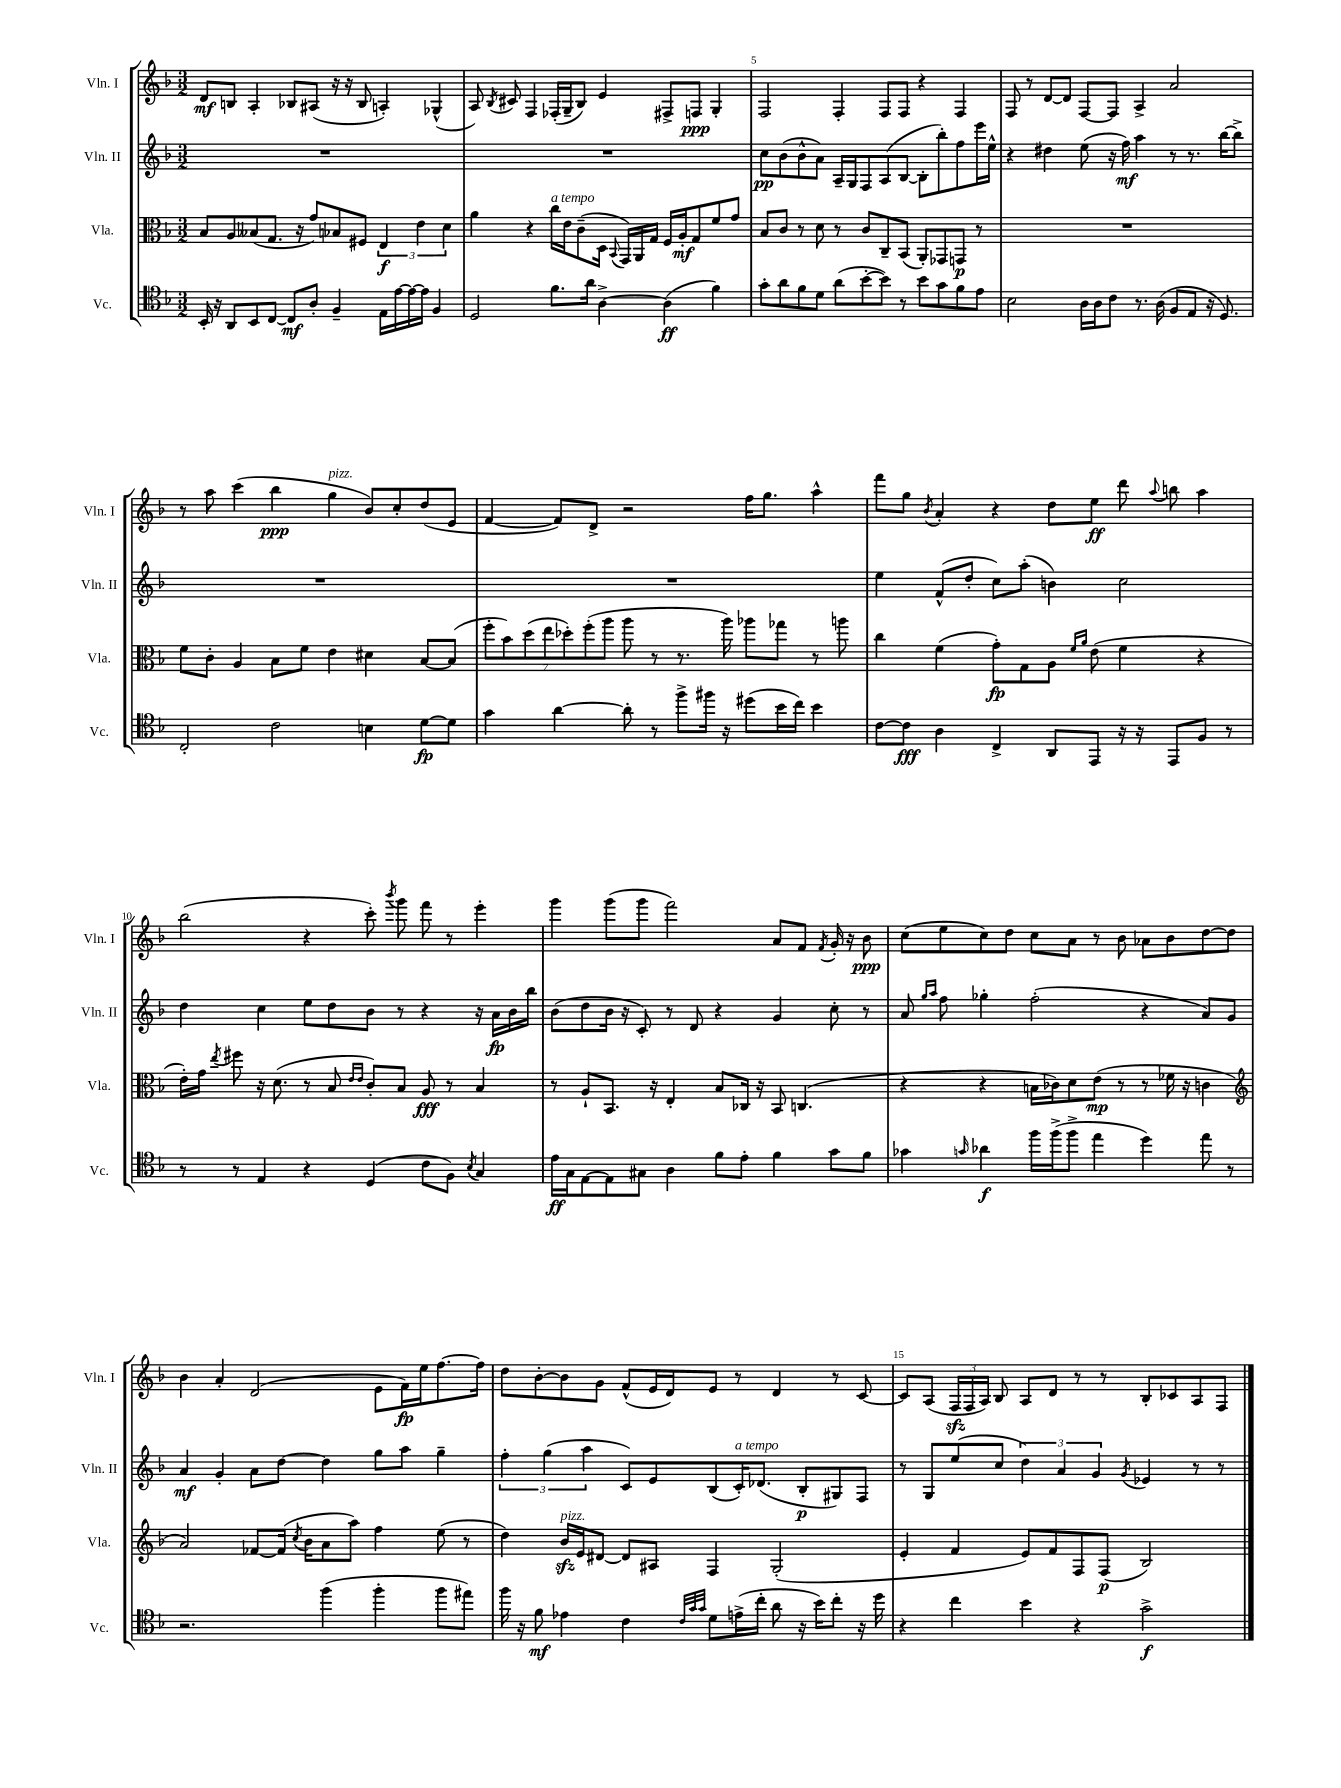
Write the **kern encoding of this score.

**kern	**dynam	**kern	**dynam	**kern	**dynam	**kern	**dynam
*part4	*part4	*part3	*part3	*part2	*part2	*part1	*part1
*staff4	*staff4	*staff3	*staff3	*staff2	*staff2	*staff1	*staff1
*I"Vc.	*	*I"Vla.	*	*I"Vln. II	*	*I"Vln. I	*
*I'Vc.	*	*I'Vla.	*	*I'Vln. II	*	*I'Vln. I	*
*clefC4	*	*clefC3	*	*clefG2	*	*clefG2	*
*k[b-]	*	*k[b-]	*	*k[b-]	*	*k[b-]	*
*M3/2	*	*M3/2	*	*M3/2	*	*M3/2	*
=3	=3	=3	=3	=3	=3	=3	=3
16BB-'/	.	8B-/L	.	1.r	.	8d/L	mf
16r	.	.	.	.	.	.	.
8AA/L	.	8A/	.	.	.	8Bn/J	.
8BB-/	.	(8B--X/	.	.	.	4A'/	.
[8C/J	.	8.G/J	.	.	.	.	.
8C/L]	mf	.	.	.	.	8B-X/L	.
.	.	16r	.	.	.	.	.
8A'/J	.	8g/L)	.	.	.	(8A#X/J	.
4F~/	.	8B-X/	.	.	.	16r	.
.	.	.	.	.	.	16r	.
.	.	8F#X/J	.	.	.	8B-/	.
16E\LL	.	6E/	f	.	.	4An'/)	.
[16e\	.	.	.	.	.	.	.
16e\_	.	.	.	.	.	.	.
.	.	6e\	.	.	.	.	.
16e\JJ]	.	.	.	.	.	.	.
4F/	.	.	.	.	.	(4G-X^^/	.
.	.	6d\	.	.	.	.	.
=4	=4	=4	=4	=4	=4	=4	=4
2D/	.	4a\	.	1.r	.	8A/)	.
.	.	.	.	.	.	8qB-/	.
.	.	.	.	.	.	8c#X/	.
.	.	4r	.	.	.	4F/	.
!	!	!LO:TX:a:i:t=a tempo	!	!	!	!	!
8.f\L	.	16cc\LL	.	.	.	(16F-X'/LL	.
.	.	16e\J	.	.	.	16G~/J	.
.	.	(8c~\	.	.	.	8B-/J)	.
16a\Jk	.	.	.	.	.	.	.
[4A^\	.	16D\Jk	.	.	.	4e/	.
.	.	8qqBB-/	.	.	.	.	.
.	.	16GG/LL)	.	.	.	.	.
.	.	16AA/	.	.	.	.	.
.	.	16G/JJ	.	.	.	.	.
(4A\]	ff	16F/LL	.	.	.	8F#X^/L	.
.	.	16A'/J	mf	.	.	.	.
.	.	8G/	.	.	.	8Fn/J	ppp
4f\)	.	8f/	.	.	.	4G'/	.
.	.	8g/J	.	.	.	.	.
=5	=5	=5	=5	=5	=5	=5	=5
8g'\L	.	8B-/L	.	8cc\L	pp	2F/	.
8a\	.	8c/J	.	(8b-\	.	.	.
8f\	.	8r	.	8b-^^\	.	.	.
8d\J	.	8d\	.	8a\J)	.	.	.
(8a\L	.	8r	.	16A~/LL	.	4F'/	.
.	.	.	.	16G/J	.	.	.
[8b-'\	.	8c/L	.	8F/	.	.	.
8b-\J])	.	8C~/	.	(8A/	.	8F/L	.
8r	.	(8BB-/J	.	[8B-/J	.	8F/J	.
8b-\L	.	8AA'/L)	.	8B-'\L]	.	4r	.
8g\	.	8GG-X/	.	8bb-'\)	.	.	.
8f\	.	8GGn/J	p	8ff\	.	4F/	.
8e\J	.	8r	.	16eee\L	.	.	.
.	.	.	.	16ee^^\JJ	.	.	.
=6	=6	=6	=6	=6	=6	=6	=6
2B-\	.	1.r	.	4r	.	8F/	.
.	.	.	.	.	.	8r	.
.	.	.	.	4dd#X\	.	[8d/L	.
.	.	.	.	.	.	8d/J]	.
16A\LL	.	.	.	(8ee\	.	[8F/L	.
16A\J	.	.	.	.	.	.	.
8c\J	.	.	.	16r	.	8F/J]	.
.	.	.	.	16ff\)	mf	.	.
8.r	.	.	.	4aa\	.	4A^/	.
(16A\	.	.	.	.	.	.	.
8F/L	.	.	.	8r	.	2a/	.
8E/J	.	.	.	8.r	.	.	.
16r	.	.	.	.	.	.	.
8.D/)	.	.	.	[16bb-\KL	.	.	.
.	.	.	.	8bb-^\J]	.	.	.
!!LO:LB:g=z
=7	=7	=7	=7	=7	=7	=7	=7
2C'/	.	8f\L	.	1.r	.	8r	.
.	.	8c'\J	.	.	.	8aa\	.
.	.	4A/	.	.	.	(4ccc\	.
2c\	.	8B-\L	.	.	.	4bb-\	ppp
.	.	8f\J	.	.	.	.	.
!	!	!	!	!	!	!LO:TX:a:i:t=pizz.	!
.	.	4e\	.	.	.	4gg\	.
4Bn\	.	4d#X\	.	.	.	8b-/L)	.
.	.	.	.	.	.	8cc'/	.
[8d\L	fp	[8B-/L	.	.	.	(8dd/	.
8d\J]	.	(8B-/J]	.	.	.	8e/J	.
=8	=8	=8	=8	=8	=8	=8	=8
4g\	.	14ff'\L	.	1.r	.	[4f/	.
.	.	14b-\)	.	.	.	.	.
.	.	(14dd\	.	.	.	.	.
.	.	14ee\	.	.	.	.	.
[4a\	.	.	.	.	.	8f/L])	.
.	.	14dd-X'\)	.	.	.	.	.
.	.	(14ff'\	.	.	.	.	.
.	.	.	.	.	.	8d^/J	.
.	.	14aa\J	.	.	.	.	.
8a'\]	.	8aa\	.	.	.	2r	.
8r	.	8r	.	.	.	.	.
8ff^\L	.	8.r	.	.	.	.	.
16ff#X\Jk	.	.	.	.	.	.	.
16r	.	16aa\)	.	.	.	.	.
(8dd#X\L	.	8aa-X\L	.	.	.	16ff\KL	.
.	.	.	.	.	.	8.gg\J	.
16b-\L	.	8gg-X\J	.	.	.	.	.
16cc\JJ)	.	.	.	.	.	.	.
4b-\	.	8r	.	.	.	4aa^^\	.
.	.	8aan\	.	.	.	.	.
=9	=9	=9	=9	=9	=9	=9	=9
[8c\L	.	4cc\	.	4ee\	.	8fff\L	.
8c\J]	fff	.	.	.	.	8gg\J	.
.	.	.	.	.	.	8qb-/	.
4A\	.	(4f\	.	(8f^^/L	.	4a'/	.
.	.	.	.	8dd'/J	.	.	.
4C^/	.	8g'\L)	fp	8cc\L)	.	4r	.
.	.	8G\	.	(8aa'\J	.	.	.
8AA/L	.	8A\J	.	4bn\)	.	8dd\L	.
.	.	16qqf/LL	.	.	.	.	.
.	.	16qqa/JJ	.	.	.	.	.
8EE/J	.	(8e\	.	.	.	8ee\J	ff
16r	.	4f\	.	2cc\	.	8ddd\	.
16r	.	.	.	.	.	.	.
.	.	.	.	.	.	8qqaa/	.
8EE/L	.	.	.	.	.	8bbn\	.
8F/J	.	4r	.	.	.	4aa\	.
8r	.	.	.	.	.	.	.
!!LO:LB:g=z
=10	=10	=10	=10	=10	=10	=10	=10
8r	.	16e'\LL)	.	4dd\	.	(2bb-\	.
.	.	16g\JJ	.	.	.	.	.
.	.	8qee/	.	.	.	.	.
8r	.	8ff#X\	.	.	.	.	.
4E/	.	16r	.	4cc\	.	.	.
.	.	(8.d\	.	.	.	.	.
4r	.	8r	.	8ee\L	.	4r	.
.	.	8B-/	.	8dd\	.	.	.
.	.	16qqe/LL	.	.	.	.	.
.	.	16qqe/JJ	.	.	.	.	.
(4D/	.	8c'/L)	.	8b-\J	.	8ccc'\)	.
.	.	.	.	.	.	8qbbb-/	.
.	.	8B-/J	.	8r	.	8ggg\	.
8c\L	.	8A/	fff	4r	.	8fff\	.
8F\J)	.	8r	.	.	.	8r	.
8qB-/	.	.	.	.	.	.	.
4G/	.	4B-/	.	16r	.	4eee'\	.
.	.	.	.	16a\LL	fp	.	.
.	.	.	.	16b-\	.	.	.
.	.	.	.	16bb-\JJ	.	.	.
=11	=11	=11	=11	=11	=11	=11	=11
16e\LL	ff	8r	.	(8b-\L	.	4ggg\	.
16G\J	.	.	.	.	.	.	.
[8E\	.	8A`/L	.	8dd\	.	.	.
8E\]	.	8.BB-/J	.	16b-\Jk	.	(8ggg\L	.
.	.	.	.	16r	.	.	.
8G#X\J	.	.	.	8c'/)	.	8ggg\J	.
.	.	16r	.	.	.	.	.
4A\	.	4E'/	.	8r	.	2fff\)	.
.	.	.	.	8d/	.	.	.
8f\L	.	8B-/L	.	4r	.	.	.
8e'\J	.	16C-X/Jk	.	.	.	.	.
.	.	16r	.	.	.	.	.
4f\	.	8BB-/	.	4g/	.	8a/L	.
.	.	(4.Cn/	.	.	.	8f/J	.
.	.	.	.	.	.	8qf/	.
8g\L	.	.	.	8cc'\	.	16g'/	.
.	.	.	.	.	.	16r	.
8f\J	.	.	.	8r	.	8b-\	ppp
=12	=12	=12	=12	=12	=12	=12	=12
4g-X\	.	4r	.	8a/	.	(8cc\L	.
.	.	.	.	16qqgg/LL	.	.	.
.	.	.	.	16qqaa/JJ	.	.	.
.	.	.	.	8ff\	.	8ee\	.
16qqgn/	.	.	.	.	.	.	.
4a-X\	f	4r	.	4gg-X'\	.	8cc\)	.
.	.	.	.	.	.	8dd\J	.
16ff\LL	.	16Bn\LL	.	(2ff'\	.	8cc\L	.
(16ff^\J	.	16c-X\J)	.	.	.	.	.
8ff^\J	.	8d\	.	.	.	8a\J	.
4ee\	.	(8e\J	mp	.	.	8r	.
.	.	8r	.	.	.	8b-\	.
4dd\)	.	8r	.	4r	.	8a-X\L	.
.	.	16f-X\	.	.	.	8b-\	.
.	.	16r	.	.	.	.	.
8ee\	.	4cn\	.	8a/L)	.	[8dd\	.
8r	.	.	.	8g/J	.	8dd\J]	.
!!LO:LB:g=z
=13	=13	=13	=13	=13	=13	=13	=13
*	*	*clefG2	*	*	*	*	*
2.r	.	2a/)	.	4a/	mf	4b-\	.
.	.	.	.	4g'/	.	4a'/	.
.	.	[8f-X/L	.	8a\L	.	(2d/	.
.	.	(16f-/Jk]	.	[8dd\J	.	.	.
.	.	8qcc/	.	.	.	.	.
.	.	16b-\KL	.	.	.	.	.
(4ff\	.	8a\	.	4dd\]	.	.	.
.	.	8aa\J)	.	.	.	.	.
4ff'\	.	4ff\	.	8gg\L	.	8e\L	.
.	.	.	.	8aa\J	.	16f\L)	fp
.	.	.	.	.	.	16ee\J	.
8ff\L	.	(8ee\	.	4gg~\	.	[8.ff\	.
8ee#X\J)	.	8r	.	.	.	.	.
.	.	.	.	.	.	16ff\Jk]	.
=14	=14	=14	=14	=14	=14	=14	=14
16ff\	.	4dd\)	.	6ff'\	.	8dd\L	.
16r	.	.	.	.	.	.	.
8f\	mf	.	.	.	.	[8b-'\	.
.	.	.	.	(6gg\	.	.	.
!	!	!LO:TX:a:i:t=pizz.	!	!	!	!	!
4e-X\	.	16b-zz/LL	.	.	.	8b-\]	.
.	.	16e/J	.	.	.	.	.
.	.	.	.	6aa\	.	.	.
.	.	[8d#X/J	.	.	.	8g\J	.
4c\	.	8d#/L]	.	8c/L)	.	(8f^^/L	.
.	.	8A#X/J	.	8e/	.	16e/L	.
.	.	.	.	.	.	16d/J)	.
32qqc/LLL	.	.	.	.	.	.	.
32qqg/	.	.	.	.	.	.	.
32qqg/JJJ	.	.	.	.	.	.	.
8d\L	.	4F/	.	(8B-/	.	8e/J	.
!	!	!	!	!LO:TX:a:i:t=a tempo	!	!	!
(16en^\L	.	.	.	16c'/K)	.	8r	.
16cc'\JJ	.	.	.	(8.d-X/J	.	.	.
8a\	.	(2G'/	.	.	.	4d/	.
16r	.	.	.	8B-'/L	p	.	.
16b-\KL)	.	.	.	.	.	.	.
8cc'\J	.	.	.	8G#X/)	.	8r	.
16r	.	.	.	8F/J	.	[8c/	.
16dd\	.	.	.	.	.	.	.
=15	=15	=15	=15	=15	=15	=15	=15
4r	.	4e'/	.	8r	.	8c/L]	.
.	.	.	.	8G/L	.	(8A/J	.
4cc\	.	4f/	.	(8ee/	.	24Fzz/LL	.
.	.	.	.	.	.	24F/	.
.	.	.	.	.	.	24A/JJ)	.
.	.	.	.	8cc/J	.	8B-/	.
4b-\	.	8e/L)	.	6dd\)	.	8A/L	.
.	.	8f/	.	.	.	8d/J	.
.	.	.	.	6a/	.	.	.
4r	.	8F/	.	.	.	8r	.
.	.	.	.	6g/	.	.	.
.	.	(8F/J	p	.	.	8r	.
.	.	.	.	8qg/	.	.	.
2g^\	f	2B-/)	.	4e-X/	.	8B-'/L	.
.	.	.	.	.	.	8c-X/	.
.	.	.	.	8r	.	8A/	.
.	.	.	.	8r	.	8F/J	.
==	==	==	==	==	==	==	==
*-	*-	*-	*-	*-	*-	*-	*-
